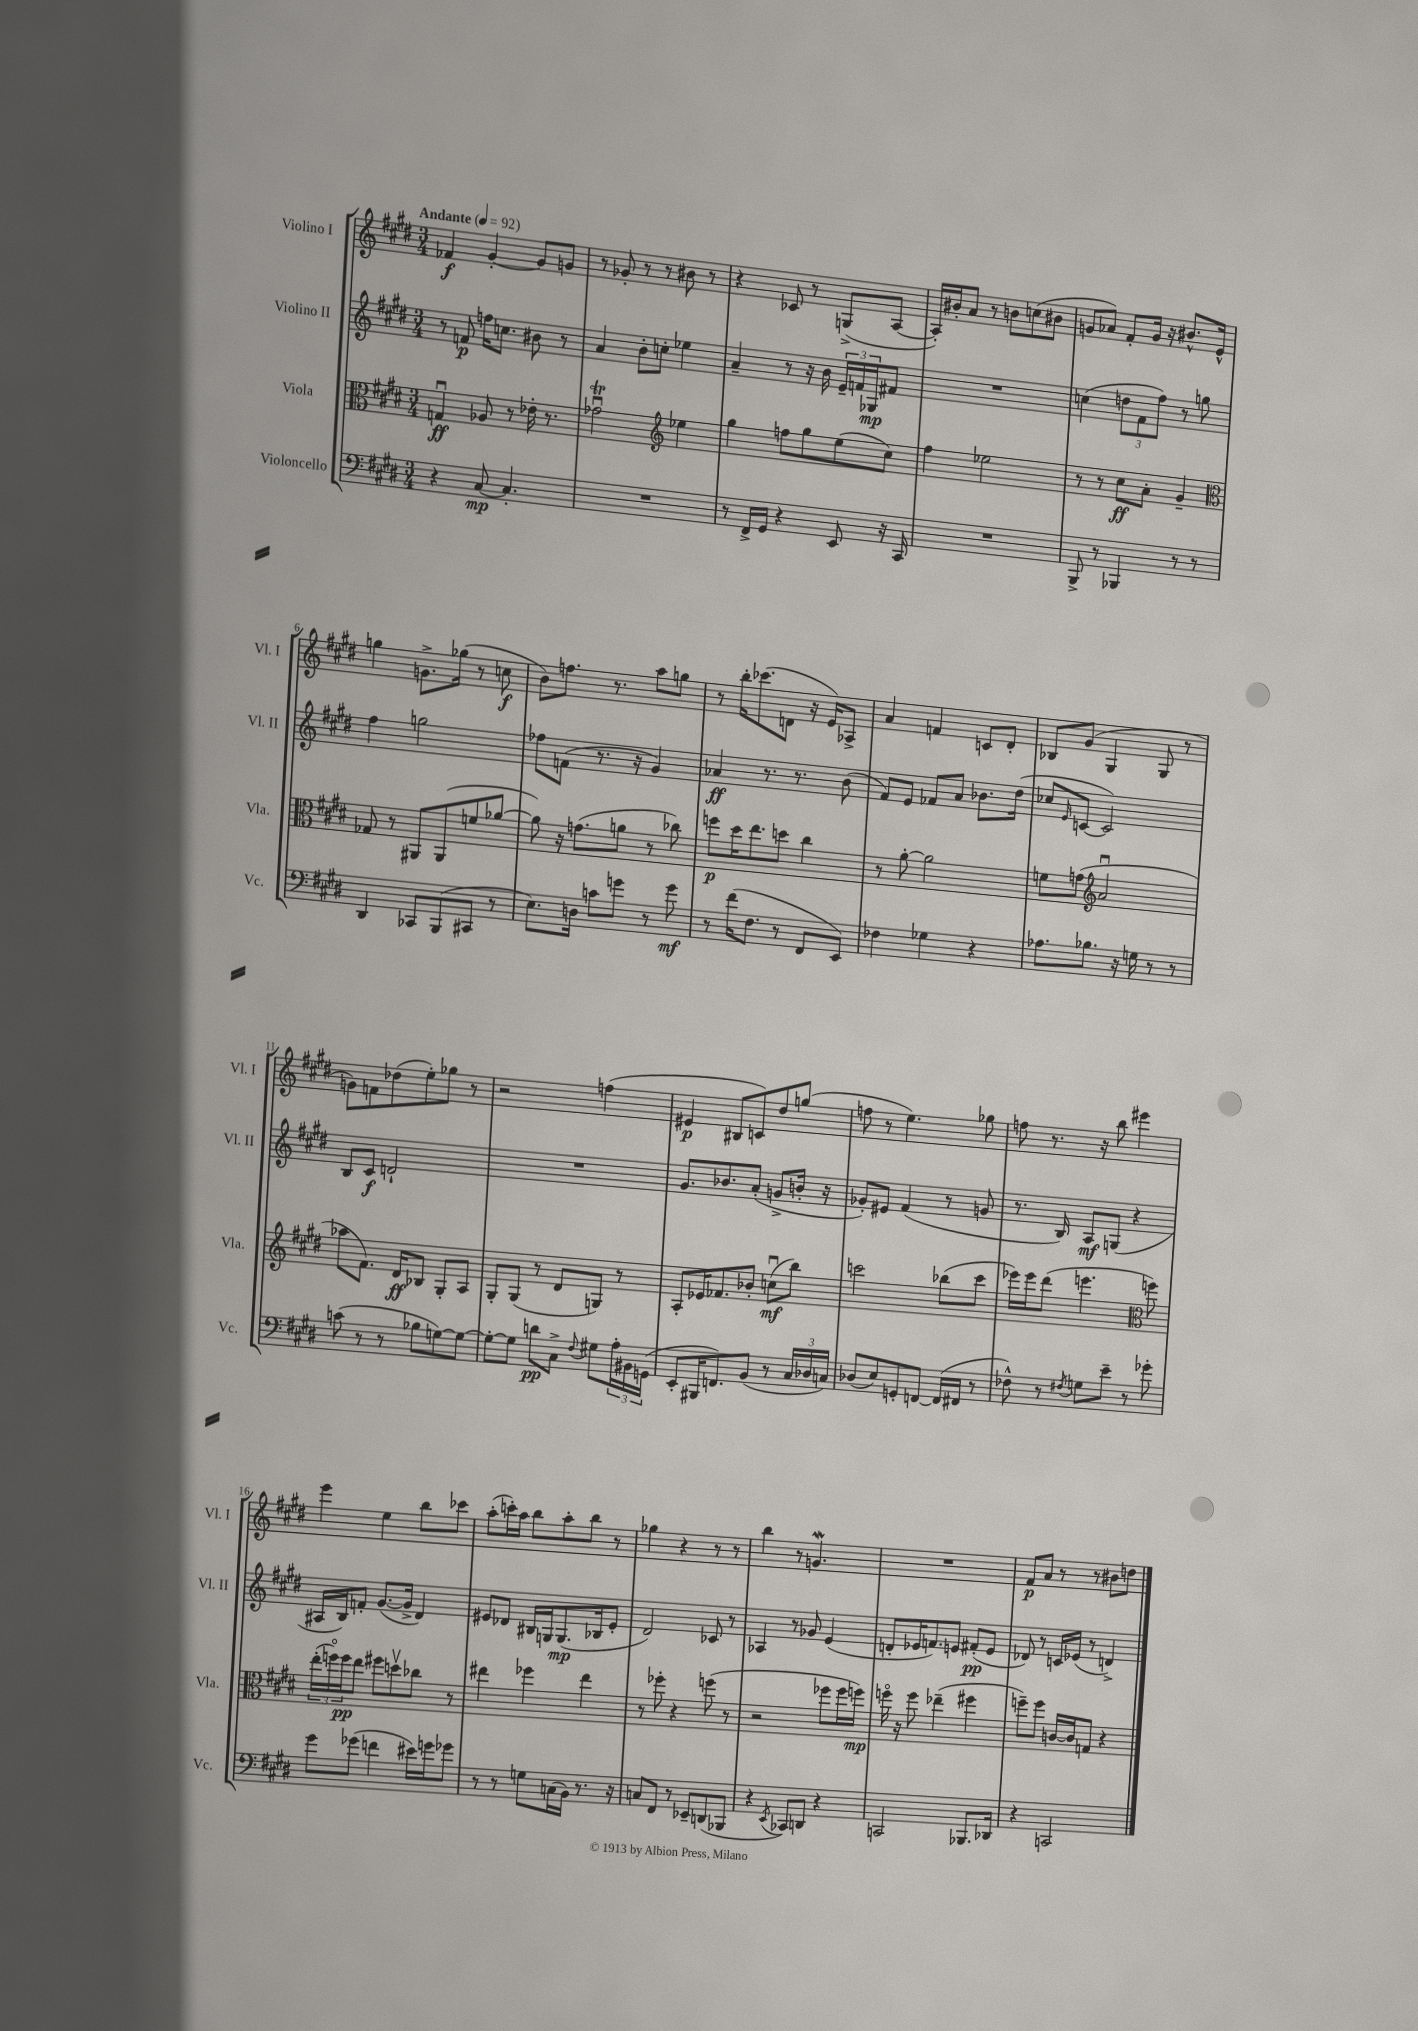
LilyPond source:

<<
\new StaffGroup <<
\new Staff = "s0" \with { instrumentName = "Violino I" shortInstrumentName = "Vl. I" } {
    \clef treble \key e \major \numericTimeSignature \time 3/4 \tempo "Andante" 4 = 92
    fes'4\f gis'4~-. gis'8 g'8 |
    r8 ges'8-. r8 r8 bis'8 r8 |
    r4 ces'8 r8 g8->( a8~ |
    a16-.) bis'16-. a'8 r8 b'8 c''8( bis'8 |
    g'8 aes'8) fis'8-. g'16 r16 bis'8.-^ e'16-^ |
    g''4 g'8.-> ges''16( r8 c''8\f |
    b'8) f''8. r8. a''8 g''8 |
    r8 b''16-. ces'''8.( d'8 r16 e'16) aes8-> |
    a'4 f'4 c'8 dis'8-. |
    bes8 gis'8( gis4 gis8 r8 |
    g'8) f'8 des''8( e''8-.) ges''8 r8 |
    r2 f''4( |
    eis'4\p bis8 c'8) dis''8 g''8( |
    f''8 r8 e''4.) ges''8 |
    f''8 r8. r16 b''8 eis'''4 |
    e'''4 e''4 b''8 ces'''8 |
    a''8-.( c'''16-.) a''16 b''8 a''8-. b''8 r8 |
    ges''4 r4 r8 r8 |
    b''4 r8 g'4.\mordent |
    R2. |
    fis'8\p a'8 r8 r8 bis'8 d''8 \bar "|." |
}
\new Staff = "s1" \with { instrumentName = "Violino II" shortInstrumentName = "Vl. II" } {
    \clef treble \key e \major \numericTimeSignature \time 3/4
    r8 f'8\p f''16 c''8. bis'8 r8 |
    a'4 b'8-. c''8-. ees''4 |
    a'4-- r8 r16 b'16 \tuplet 3/2 { e'16-- f'16 ges16\mp } fis'8 |
    R2. |
    c''4( \tuplet 3/2 { d''8 fis'8 fis''8) } r8 g''8 |
    fis''4 g''2 |
    fes''8 f'8( r8. r16 gis'4) |
    aes'4\ff r8. r8. b'8( |
    fis'8) e'8 fes'8 a'8 bes'8. dis''16( |
    ces''8 \grace { e'16 } c'8~ c'2) |
    b8 cis'8\f d'2-! |
    R2. |
    gis'8. bes'8. a'8-.( g'8-> b'16-. r16 |
    ges'8-.) eis'8 fis'4( r8 g'8 |
    r8. b16) a8\mf g8( r4 |
    ais16 b16) f'8-. gis'8.~( gis'16-> dis'4) |
    eis'8 des'8 bis16 g16 g8.\mp( bes16 eis'8-. |
    dis'2) ces'8 r8 |
    aes4 r8 ges'8 e'4( |
    d'8-. ees'16 f'8.) e'8 fis'8-.\pp( e'8 |
    des'8) r8 c'16 ees'16( r8 d'4->) \bar "|." |
}
\new Staff = "s2" \with { instrumentName = "Viola" shortInstrumentName = "Vla." } {
    \clef alto \key e \major \numericTimeSignature \time 3/4
    g4\downbow\ff aes8 r8 ees'16-. r8. |
    ges'2\downbow\trill \clef treble ees''4 |
    gis''4 f''8 gis''8 e''8( cis''8) |
    fis''4 ees''2 |
    r8 r8 cis''8\ff a'8-. gis'4-- |
    \clef alto ges8 r8 ais,8 ais,8( f'8 aes'8~ |
    aes'8) r16 g'8.( a'8 r8 ces''8) |
    f''8\p dis''16 e''8. d''8 cis''4 |
    r8 a'8~-. a'2 |
    f'8 g'8( \clef treble a'2\downbow |
    aes''8 fis'8.) dis'16\ff bes8 gis8-. a8 |
    gis8-. gis8( r8 dis'8 g8) r8 |
    a8-. ees'16 fes'8. bes'8-. c''8\downbow\mf( b''8) |
    c'''2 bes''8( c'''8 |
    ees'''16) ees'''16 dis'''8( e'''4. \clef alto f''8) |
    \tuplet 3/2 { e''16-.( f''16\flageolet) f''16\pp } e''8 fis''8 d''8\upbow ces''8 r8 |
    eis''4 fes''4 eis''4 |
    r8 fes''8-. r4 f''8( r8 |
    r2 fes''8 fes''16 f''16\mp) |
    f''16\flageolet r16 f''8 ees''4--( fis''4 |
    f''8--) f''8 c'16~ c'16 g8 r4 \bar "|." |
}
\new Staff = "s3" \with { instrumentName = "Violoncello" shortInstrumentName = "Vc." } {
    \clef bass \key e \major \numericTimeSignature \time 3/4
    r4 cis8~\mp cis4.-. |
    R2. |
    r8 fis,16-> gis,16 r4 e,8 r16 cis,16 |
    R2. |
    b,,8-> r8 bes,,4 r8 r8 |
    dis,4 ces,8 b,,8( cis,8 r8 |
    e8.) d16 c'8 g'8 r8 g'8\mf |
    r8 fis'16( fis8. r8 fis,8 e,8) |
    fes4 ges4 r4 |
    aes8. bes8. r16 g16 r8 r8 |
    c'8( r8 r8 bes8 g8~) g8~ |
    g8~-. g8 d'8\pp cis8-> \appoggiatura { fis8 } gis8 \tuplet 3/2 { a16-. bis,16 g,16( } |
    e,8-. bis,,16 f,8.) b,8( r8 \tuplet 3/2 { cis16 des16 c16) } |
    des8( e8) g,8-. f,8~ f,16( fis,16 r8 |
    fes8-^) r8 \acciaccatura { fis8 } g8 e'8-- r8 ges'8-. |
    gis'8 ges'8( f'4 eis'16) g'16 ges'8 |
    r8 r8 g8 c16( b,16) r8. r16 |
    c8 fis,8 r8 ees,8-- d,8( bes,,8 |
    r4 \acciaccatura { e,8 } ces,8) d,8 r4 |
    c,2 bes,,8. des,16 |
    r4 c,2 \bar "|." |
}
>>
>>
